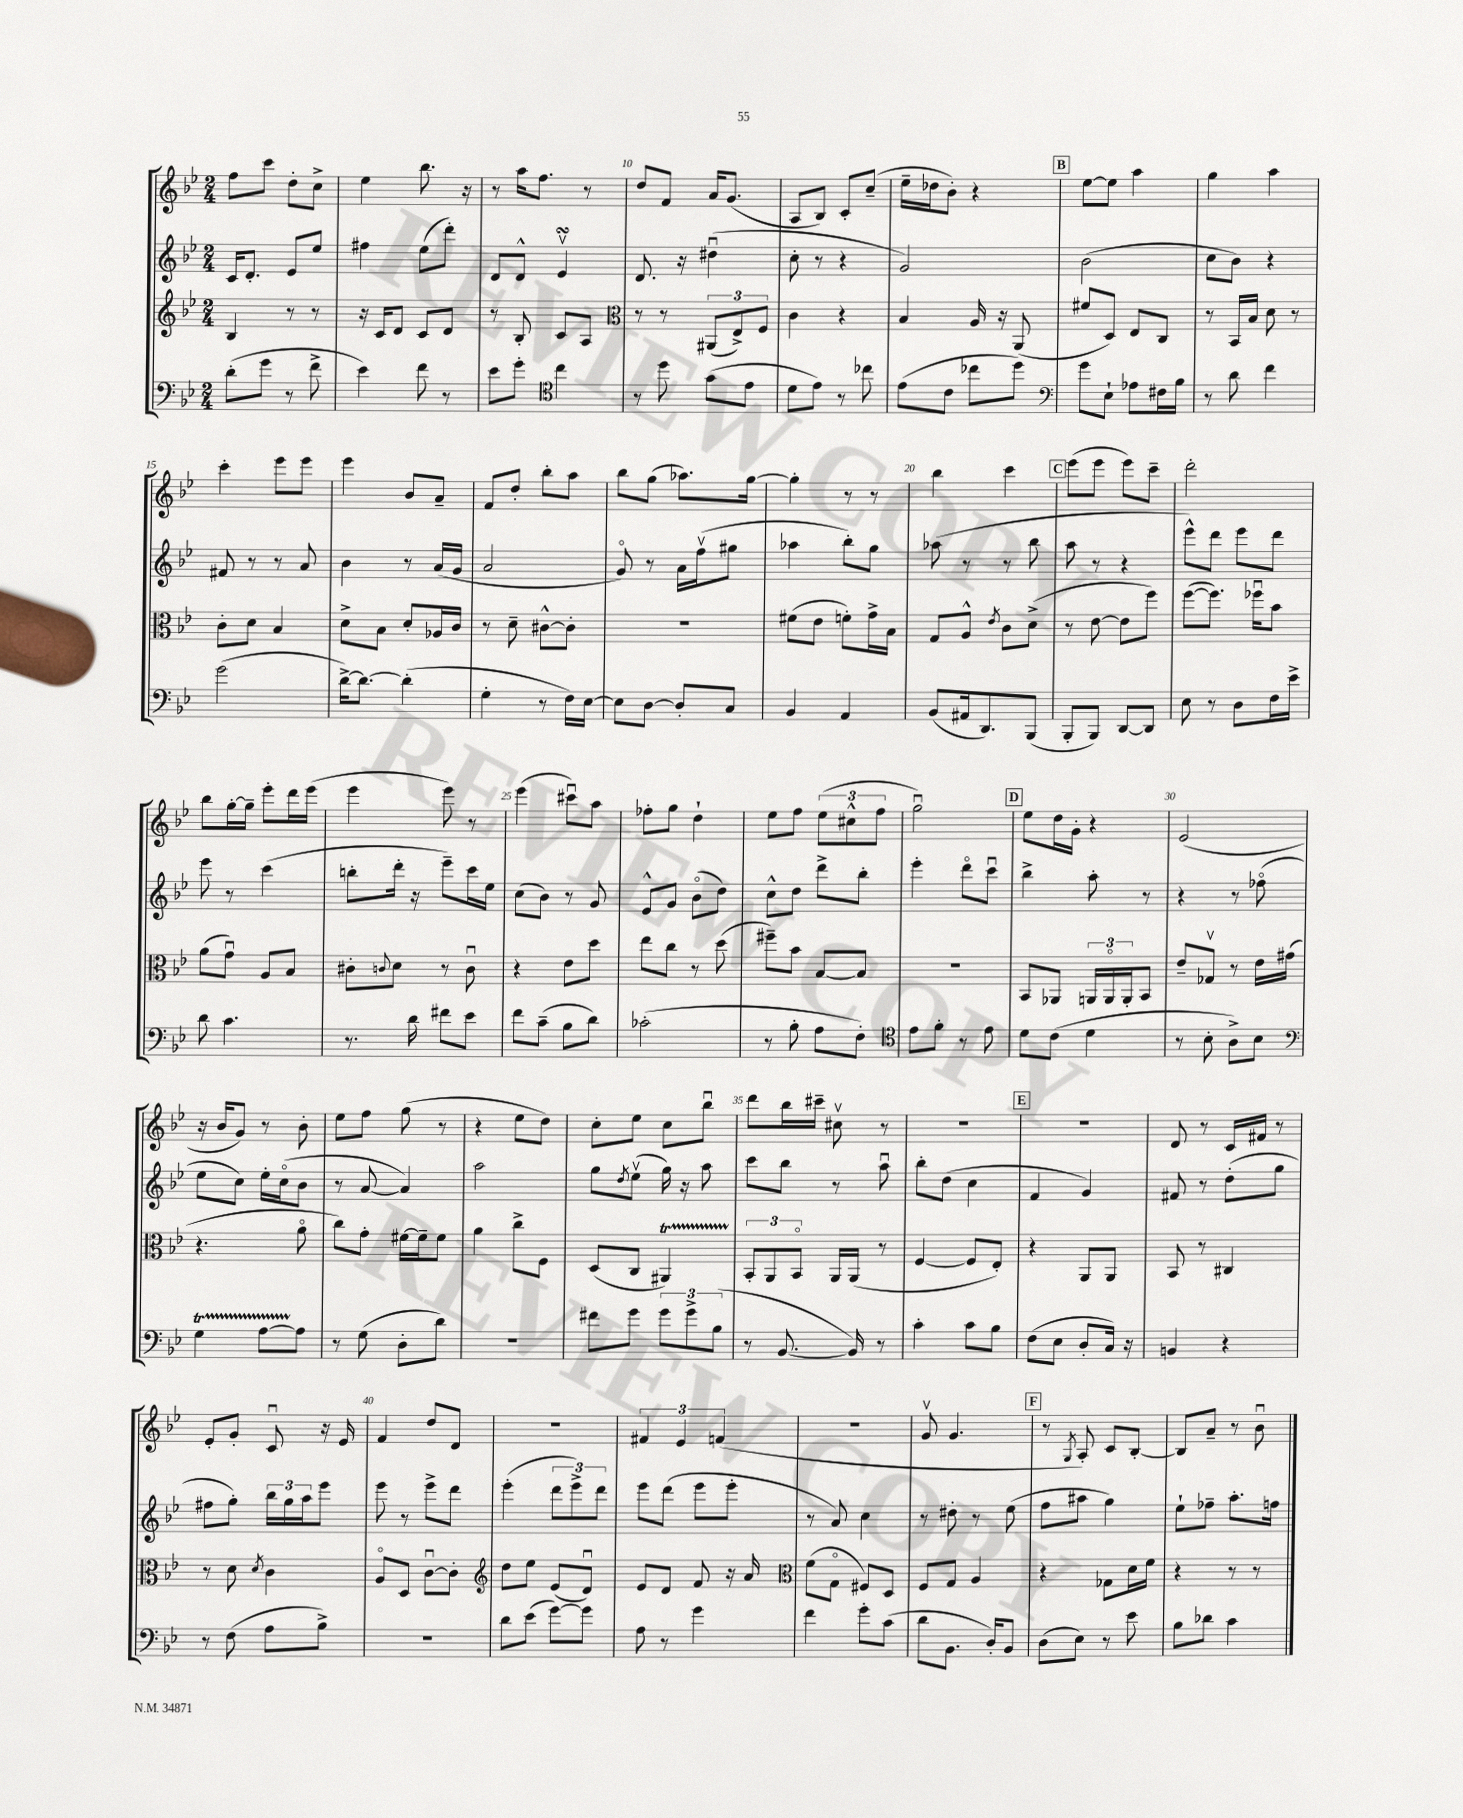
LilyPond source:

<<
\new StaffGroup <<
\new Staff = "s0" {
    \clef treble \key bes \major \numericTimeSignature \time 2/4
    f''8 c'''8 d''8-. c''8-> |
    ees''4 bes''8. r16 |
    r8 a''16 f''8. r8 |
    d''8 f'8 a'16 g'8.( |
    a8 bes8) c'8-. c''8--( |
    ees''16-- des''16 bes'8-.) r4 |
    \mark \markup { \box "B" } ees''8~ ees''8 a''4 |
    g''4 a''4 |
    c'''4-. ees'''8 ees'''8 |
    ees'''4 bes'8 a'8-- |
    f'8 d''8-. bes''8-. a''8 |
    bes''8 g''8( aes''8.) g''16~ |
    g''4-. r8 r8 |
    bes''4 c'''4 |
    \mark \markup { \box "C" } ees'''8( ees'''8 ees'''8) c'''8-- |
    d'''2-. |
    bes''8 g''16~-. g''16-- ees'''8-. d'''16 ees'''16( |
    ees'''4 ees'''8) r8 |
    ees'''4( cis'''8\downbow) a''8 |
    fes''8-. g''8 d''4-! |
    ees''8 f''8 \tuplet 3/2 { ees''8( cis''8-^ f''8 } |
    g''2\downbow) |
    \mark \markup { \box "D" } ees''8 d''16 g'16-. r4 |
    ees'2( |
    r16 bes'16 g'8) r8 bes'8-. |
    ees''8 f''8 g''8( r8 |
    r4 ees''8 d''8) |
    c''8-. ees''8 c''8 bes''8\downbow |
    d'''8 bes''16 cis'''16-- cis''8\upbow r8 |
    R2 |
    \mark \markup { \box "E" } R2 |
    d'8 r8 c'16 fis'16 r8 |
    ees'8-. g'8-. c'8\downbow r16 ees'16 |
    f'4 d''8 d'8 |
    r2 |
    \tuplet 3/2 { fis'4 ees'4 f'4( } |
    R2 |
    g'8\upbow g'4. |
    \mark \markup { \box "F" } r8 \acciaccatura { g8 } a8-.) c'8 bes8~-. |
    bes8 a'8-- r8 bes'8\downbow \bar "|." |
}
\new Staff = "s1" {
    \clef treble \key bes \major \numericTimeSignature \time 2/4
    c'16 d'8.-. ees'8 ees''8 |
    fis''4 ees''8( d'''8-.) |
    d'8 d'8-^ ees'4\upbow\turn |
    d'8. r16 dis''4\downbow( |
    c''8-. r8 r4 |
    g'2) |
    \mark \markup { \box "B" } bes'2( |
    c''8 bes'8) r4 |
    fis'8 r8 r8 a'8 |
    bes'4 r8 a'16( g'16 |
    a'2 |
    g'8\flageolet) r8 a'16 f''16\upbow( gis''8 |
    aes''4 bes''8-.) g''8 |
    aes''8( r8 r8 bes''8 |
    \mark \markup { \box "C" } a''8 r8 r4 |
    ees'''8-^) d'''8 ees'''8 d'''8 |
    ees'''8 r8 c'''4( |
    b''8-. d'''16-. r16 ees'''8--) c'''16 ees''16 |
    c''8( bes'8) r8 g'8 |
    ees'8-^ g'8 bes'8\flageolet( d''8) |
    c''8-^ d''8 d'''8-> bes''8-. |
    ees'''4-. d'''8\flageolet c'''8\downbow |
    \mark \markup { \box "D" } bes''4-> a''8-. r8 |
    r4 r8 fes''8\flageolet( |
    ees''8 c''8) ees''16-. c''16\flageolet( bes'8 |
    r8 a'8~ a'4) |
    a''2 |
    g''8 \acciaccatura { d''8 } ees''8\upbow( g''16) r16 a''8 |
    c'''8 bes''8 r8 a''8\downbow |
    bes''8-. d''8( c''4 |
    \mark \markup { \box "E" } f'4 g'4) |
    fis'8 r8 d''8-.( g''8 |
    fis''8 g''8-.) \tuplet 3/2 { bes''16 g''16 a''16 } ees'''8 |
    ees'''8 r8 ees'''8-> d'''8 |
    ees'''4-.( \tuplet 3/2 { d'''8 ees'''8->) d'''8 } |
    ees'''8 d'''8( ees'''8 ees'''8-. |
    r8 a'8) c''4 |
    r8 dis''8-. r8 ees''8( |
    \mark \markup { \box "F" } f''8 ais''8 g''4) |
    ees''8-! fes''8-- a''8.-. f''16 \bar "|." |
}
\new Staff = "s2" {
    \clef treble \key bes \major \numericTimeSignature \time 2/4
    bes4 r8 r8 |
    r16 c'16 d'8 c'8 d'8 |
    r8 bes8-. c'8 a8 |
    \clef alto r8 r8 \tuplet 3/2 { ais,8( ees8->) f8 } |
    c'4 r4 |
    bes4 a16 r16 a,8( |
    \mark \markup { \box "B" } fis'8 d8) ees8 c8 |
    r8 bes,16 bes16 d'8 r8 |
    c'8-. d'8 bes4 |
    d'8-> bes8 d'8-. aes16 c'16 |
    r8 d'8-- cis'8~-^ cis'8-. |
    R2 |
    fis'8( ees'8 f'8-.) g'16-> bes16 |
    g8 a8-^ \acciaccatura { ees'8 } c'8 d'8->( |
    \mark \markup { \box "C" } r8 ees'8~ ees'8 f''8) |
    f''8~( f''8.) fes''16\downbow bes'8 |
    a'8( g'8\downbow) a8 bes8 |
    cis'8-. \appoggiatura { c'8 } d'8 r8 c'8\downbow |
    r4 ees'8 d''8 |
    ees''8 c''8 r8 d''8( |
    fis''8--) bes'8 bes8~ bes8 |
    r2 |
    \mark \markup { \box "D" } bes,8 aes,8 \tuplet 3/2 { a,16 a,16\flageolet a,16-. } bes,8 |
    ees'8-- ges8\upbow r8 ees'16 gis'16( |
    r4. a'8\flageolet |
    c''8) g'8-. fis'16~ fis'16-- fis'8 |
    a'4 c''8-> f8 |
    d8( c8 ais,4\startTrillSpan) |
    \tuplet 3/2 { bes,8-.\stopTrillSpan a,8 bes,8\flageolet } a,16 a,16( r8 |
    f4~ f8 ees8-.) |
    \mark \markup { \box "E" } r4 a,8 a,8 |
    bes,8 r8 cis4 |
    r8 d'8 \acciaccatura { d'8 } c'4 |
    a8\flageolet d8 c'8~\downbow c'8-. |
    \clef treble d''8 ees''8 ees'8( d'8\downbow) |
    ees'8 d'8 f'8 r16 a'16 |
    \clef alto f'8( g8\flageolet fis8) d8 |
    f8 g8 a4 |
    \mark \markup { \box "F" } r4 ges8 d'16 f'16 |
    r4 r8 r8 \bar "|." |
}
\new Staff = "s3" {
    \clef bass \key bes \major \numericTimeSignature \time 2/4
    d'8-.( g'8 r8 f'8-> |
    ees'4) f'8 r8 |
    ees'8 g'8-. \clef tenor c''4 |
    r8 d''8 g'8( ees'8 |
    d'8 ees'8) r8 ces''8 |
    ees'8( c'8 ces''8 d''8) |
    \mark \markup { \box "B" } \clef bass g'8 ees8-! aes8 fis16 bes16 |
    r8 d'8 f'4 |
    g'2( |
    d'16~->) d'8.~ d'4-.( |
    g4-. r8 f16) ees16~ |
    ees8 d8~ d8-. c8 |
    bes,4 a,4 |
    bes,8( ais,16 d,8.) bes,,8( |
    \mark \markup { \box "C" } bes,,8-. bes,,8) d,8~ d,8 |
    ees8 r8 d8 f16 ees'16-> |
    d'8 c'4. |
    r8. d'16 fis'8 ees'8 |
    f'8 c'8--( bes8 d'8) |
    ces'2-.( |
    r8 bes8-. a8 f8-.) |
    \clef tenor ees'8 f'8-. r8 ees'8 |
    \mark \markup { \box "D" } d'8 c'8( d'4 |
    r8 bes8-. a8->) bes8 |
    \clef bass g4\startTrillSpan a8~ a8\stopTrillSpan |
    r8 g8( d8-. d'8) |
    r2 |
    fis'8 g'8 \tuplet 3/2 { g'8 g'8-> bes8( } |
    r8 bes,8.~ bes,16) r8 |
    c'4-. c'8 bes8 |
    \mark \markup { \box "E" } f8( ees8 d8-. c16) r16 |
    b,4 r4 |
    r8 f8( a8 bes8->) |
    R2 |
    d'8 ees'8( g'8~) g'8 |
    a8 r8 g'4 |
    f'4 g'8-. c'8( |
    d'8 bes,8. d16-.) bes,8 |
    \mark \markup { \box "F" } d8( ees8) r8 ees'8 |
    bes8 des'8 c'4 \bar "|." |
}
>>
>>
\layout { \context { \Score currentBarNumber = #7 \override BarNumber.break-visibility = ##(#f #t #t) barNumberVisibility = #(every-nth-bar-number-visible 5) } }
